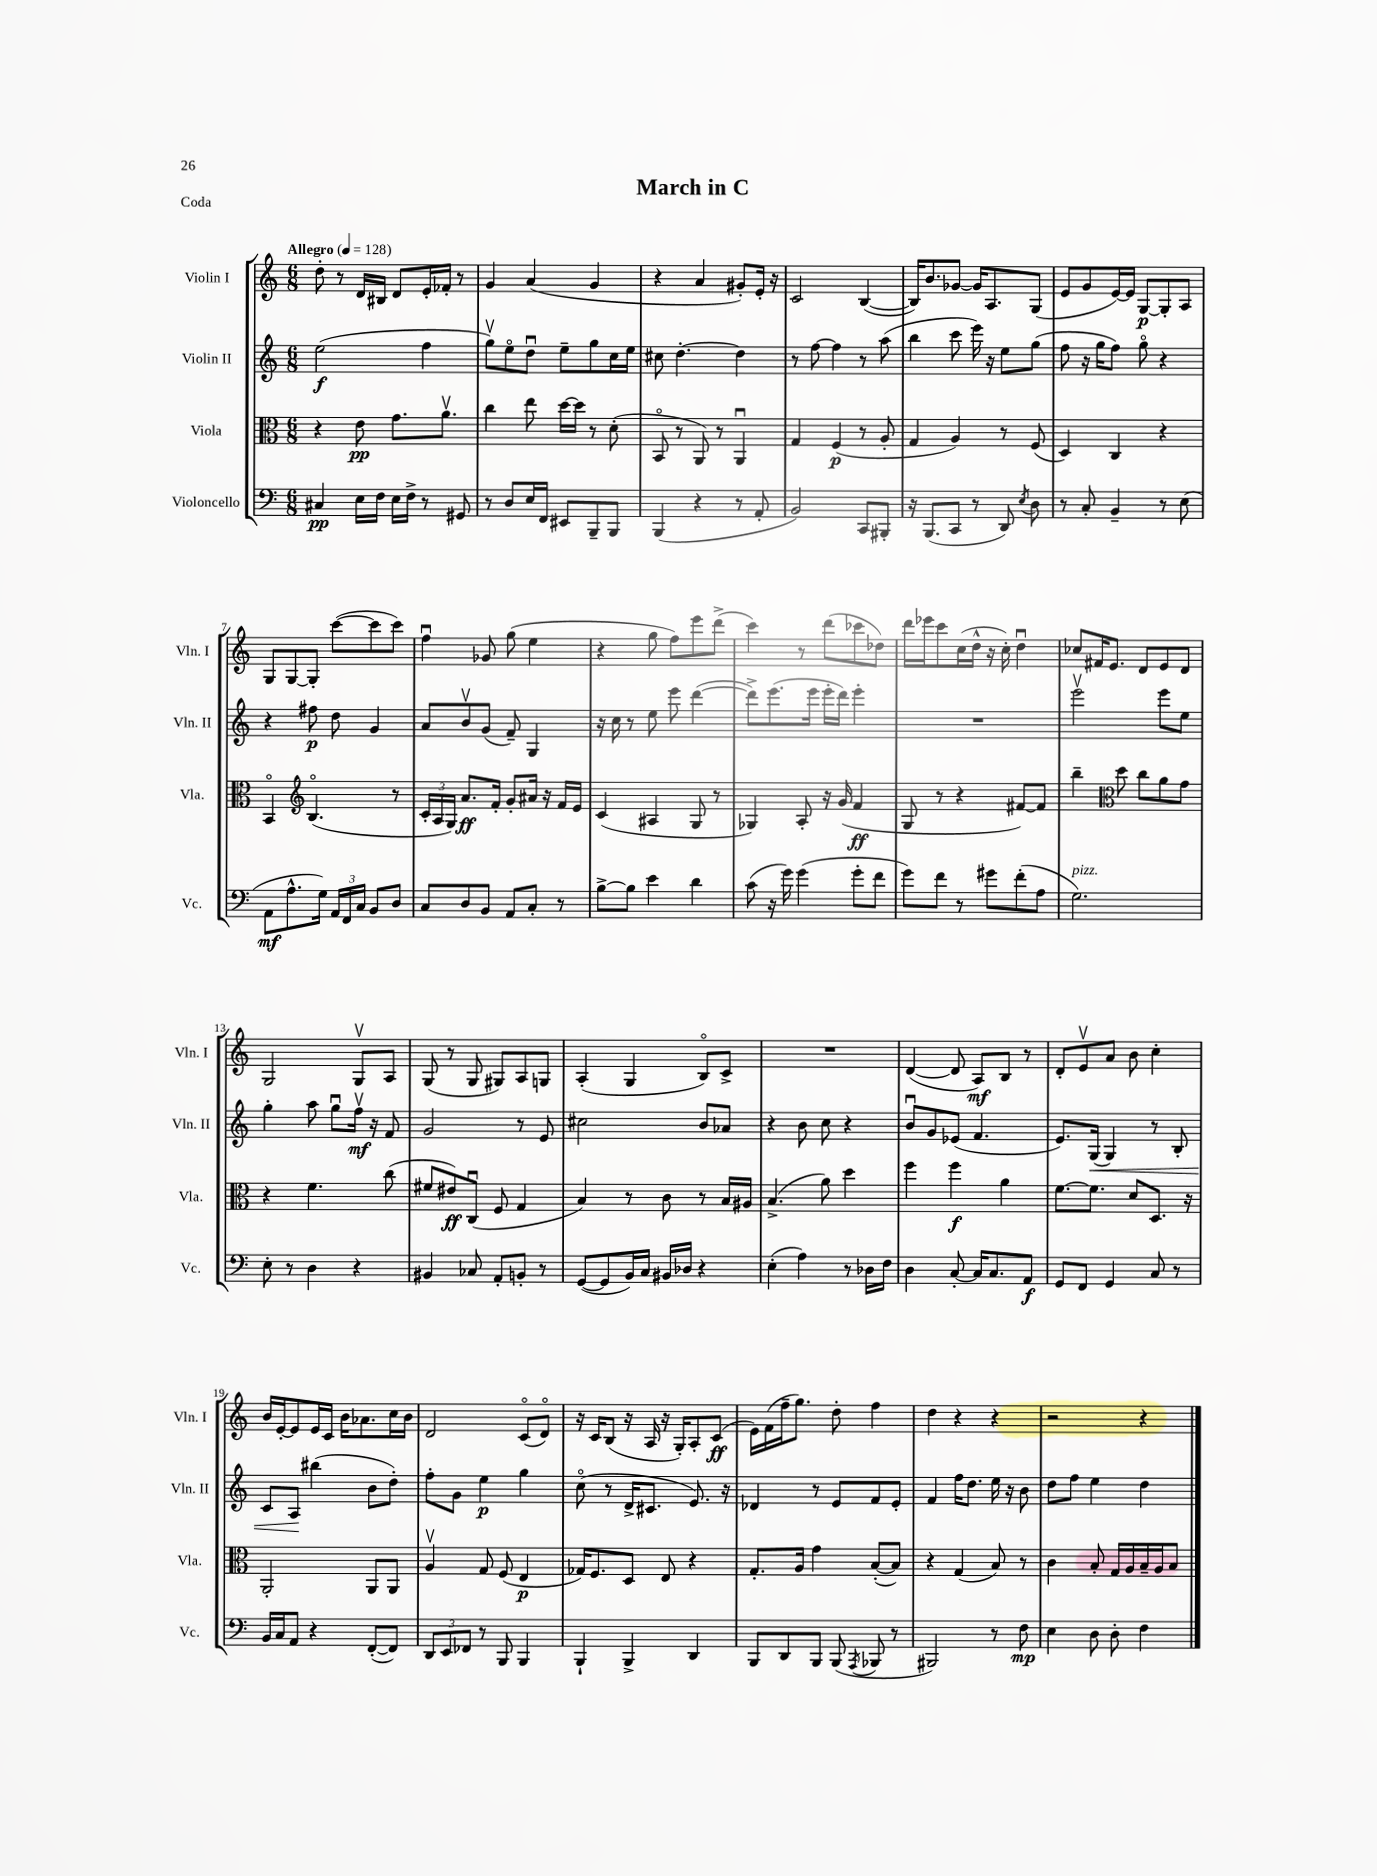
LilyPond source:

\header { title = "March in C" piece = "Coda" }
<<
\new StaffGroup <<
\new Staff = "s0" \with { instrumentName = "Violin I" shortInstrumentName = "Vln. I" } {
    \clef treble \key c \major \numericTimeSignature \time 6/8 \tempo "Allegro" 4 = 128
    \autoBeamOff d''8-. r8 d'16[ bis16] d'8[ e'16-. fes'16]-. r8 |
    g'4 a'4( g'4 |
    r4 a'4 gis'8[-.) e'16]-. r16 |
    c'2 b4~( |
    b16[) b'8. ges'8]~ ges'16[ a8. g8]( |
    e'8[ g'8 e'16~) e'16] g8[~\p g8-. a8] |
    g8[ g8~ g8]-. c'''8[~( c'''8 c'''8]) |
    f''4\downbow ges'8 g''8( e''4 |
    r4 g''8 f''8[) e'''8 d'''8]->( |
    c'''4) r8 d'''8[( ces'''8 des''8]) |
    d'''16[ ees'''16 c'''8 c''16( d''16]-^ r16 c''16-.) d''4\downbow |
    ces''8[ fis'16 e'8.] d'8[ e'8 d'8] |
    g2 g8[\upbow a8] |
    g8( r8 g8 gis8[) a8 g8] |
    a4-.( g4 b8[\flageolet) c'8]-> |
    R2. |
    d'4~( d'8 a8[\mf) b8] r8 |
    d'8[-. e'8\upbow a'8] b'8 c''4-. |
    b'16[ e'16~-. e'8 e'16 c'16] b'16[ aes'8. c''16 b'16] |
    d'2 c'8[\flageolet( d'8]\flageolet) |
    r16 c'16[ b8]( r16 a16 r16 g16[-.) a8-. c'8]\ff( |
    e'16[) f'16( f''16-- g''8.]) d''8-. f''4 |
    d''4 r4 r4 |
    r2 r4 \bar "|." |
}
\new Staff = "s1" \with { instrumentName = "Violin II" shortInstrumentName = "Vln. II" } {
    \clef treble \key c \major \numericTimeSignature \time 6/8
    \autoBeamOff e''2\f( f''4 |
    g''8[\upbow) e''8\flageolet d''8]\downbow e''8[-- g''8 c''16 e''16] |
    cis''8 d''4.~-. d''4 |
    r8 f''8~ f''4 r8 a''8( |
    b''4 c'''8 e'''16) r16 e''8[ g''8]( |
    f''8 r16 g''16[ f''8]) g''8\flageolet r4 |
    r4 fis''8\p d''8 g'4 |
    a'8[ b'8\upbow g'8]( f'8--) g4 |
    r16 c''16 r8 e''8 e'''8 d'''4~( |
    d'''8[->) e'''8.( e'''16] e'''16[-. d'''16]) e'''4-. |
    R2. |
    e'''2\upbow e'''8[ e''8] |
    g''4-. a''8 g''8[\downbow f''16]\upbow\mf r16 f'8 |
    g'2 r8 e'8 |
    cis''2 b'8[ aes'8] |
    r4 b'8 c''8 r4 |
    b'8[\downbow g'8 ees'8]( f'4. |
    e'8.[) g16]\<( g4) r8 b8-. |
    c'8[ a8]\! bis''4( b'8[ d''8]-.) |
    f''8[-. g'8] e''4\p g''4 |
    c''8\flageolet( r8 d'16[-> cis'8.] e'8.) r16 |
    des'4 r8 e'8[ f'8 e'8]-. |
    f'4 f''16[ d''8.] e''16 r16 b'8 |
    d''8[ f''8] e''4 d''4 \bar "|." |
}
\new Staff = "s2" \with { instrumentName = "Viola" shortInstrumentName = "Vla." } {
    \clef alto \key c \major \numericTimeSignature \time 6/8
    \autoBeamOff r4 e'8\pp g'8.[ a'8.]\upbow |
    c''4 e''8 d''16[~ d''16] r8 d'8-.( |
    b,8\flageolet r8 a,8) r8 a,4\downbow |
    g4 f4\p( r8 a8-. |
    g4 a4) r8 f8( |
    d4) c4 r4 |
    b,4\flageolet \clef treble b4.\flageolet( r8 |
    \tuplet 3/2 { c'16[-. a16 g16]) } a'8.[\ff f'16]-. g'8[-. ais'16] r16 f'16[ e'16] |
    c'4( ais4 g8 r8 |
    ges4) a8-. r16 g'16( f'4\ff |
    g8 r8 r4 fis'8[~) fis'8] |
    b''4-- \clef alto d''8 c''8[ a'8 g'8] |
    r4 f'4. c''8( |
    fis'8[ eis'8\ff) c8]\downbow( f8 g4 |
    b4) r8 c'8 r8 b16[ ais16] |
    b4.->( a'8) d''4 |
    f''4 f''4\f a'4 |
    f'8.[~ f'8.] d'8[ d8.] r16 |
    a,2-. a,8[ a,8] |
    a4\upbow g8 f8( e4\p |
    ges16[) f8. d8] e8 r4 |
    g8.[-. a16] g'4 b8[~-.( b8]) |
    r4 g4( b8) r8 |
    c'4 b8-. g16[ a16 b16-- a16 b8] \bar "|." |
}
\new Staff = "s3" \with { instrumentName = "Violoncello" shortInstrumentName = "Vc." } {
    \clef bass \key c \major \numericTimeSignature \time 6/8
    \autoBeamOff cis4\pp e16[ f16] e16[ f16]-> r8 gis,8 |
    r8 d8[ e16 f,16] eis,8[ b,,8-- b,,8] |
    b,,4( r4 r8 a,8-. |
    b,2) c,8[ bis,,8]-. |
    r16 b,,8.[( c,8] r8 d,8) \acciaccatura { e8 } d8 |
    r8 c8-. b,4-- r8 e8( |
    a,8[\mf a8.-^ g16]) \tuplet 3/2 { a,16[ f,16 c16] } b,8[ d8] |
    c8[ d8 b,8] a,8[ c8]-. r8 |
    b8[~-> b8] e'4 d'4 |
    c'8( r16 g'16) g'4( g'8[-. f'8] |
    g'8[) f'8] r8 gis'8[ f'8-.( a8] |
    g2.^\markup { \italic "pizz." }) |
    e8-. r8 d4 r4 |
    bis,4 ces8 a,8[-. b,8]-. r8 |
    g,8[~( g,8 b,16) c16] bis,16[ des16] r4 |
    e4-.( a4) r8 des16[ f16] |
    d4 c8~-. c16[ c8. a,8]\f |
    g,8[ f,8] g,4 c8 r8 |
    b,16[ c16 a,8] r4 f,8[~-.( f,8]) |
    \tuplet 3/2 { d,8[ e,8 fes,8] } r8 b,,8 b,,4 |
    b,,4-! b,,4-> d,4 |
    b,,8[ d,8 b,,8] b,,8( \acciaccatura { a,,8 } bes,,8 r8 |
    bis,,2) r8 f8\mp |
    e4 d8 d8-. f4 \bar "|." |
}
>>
>>
